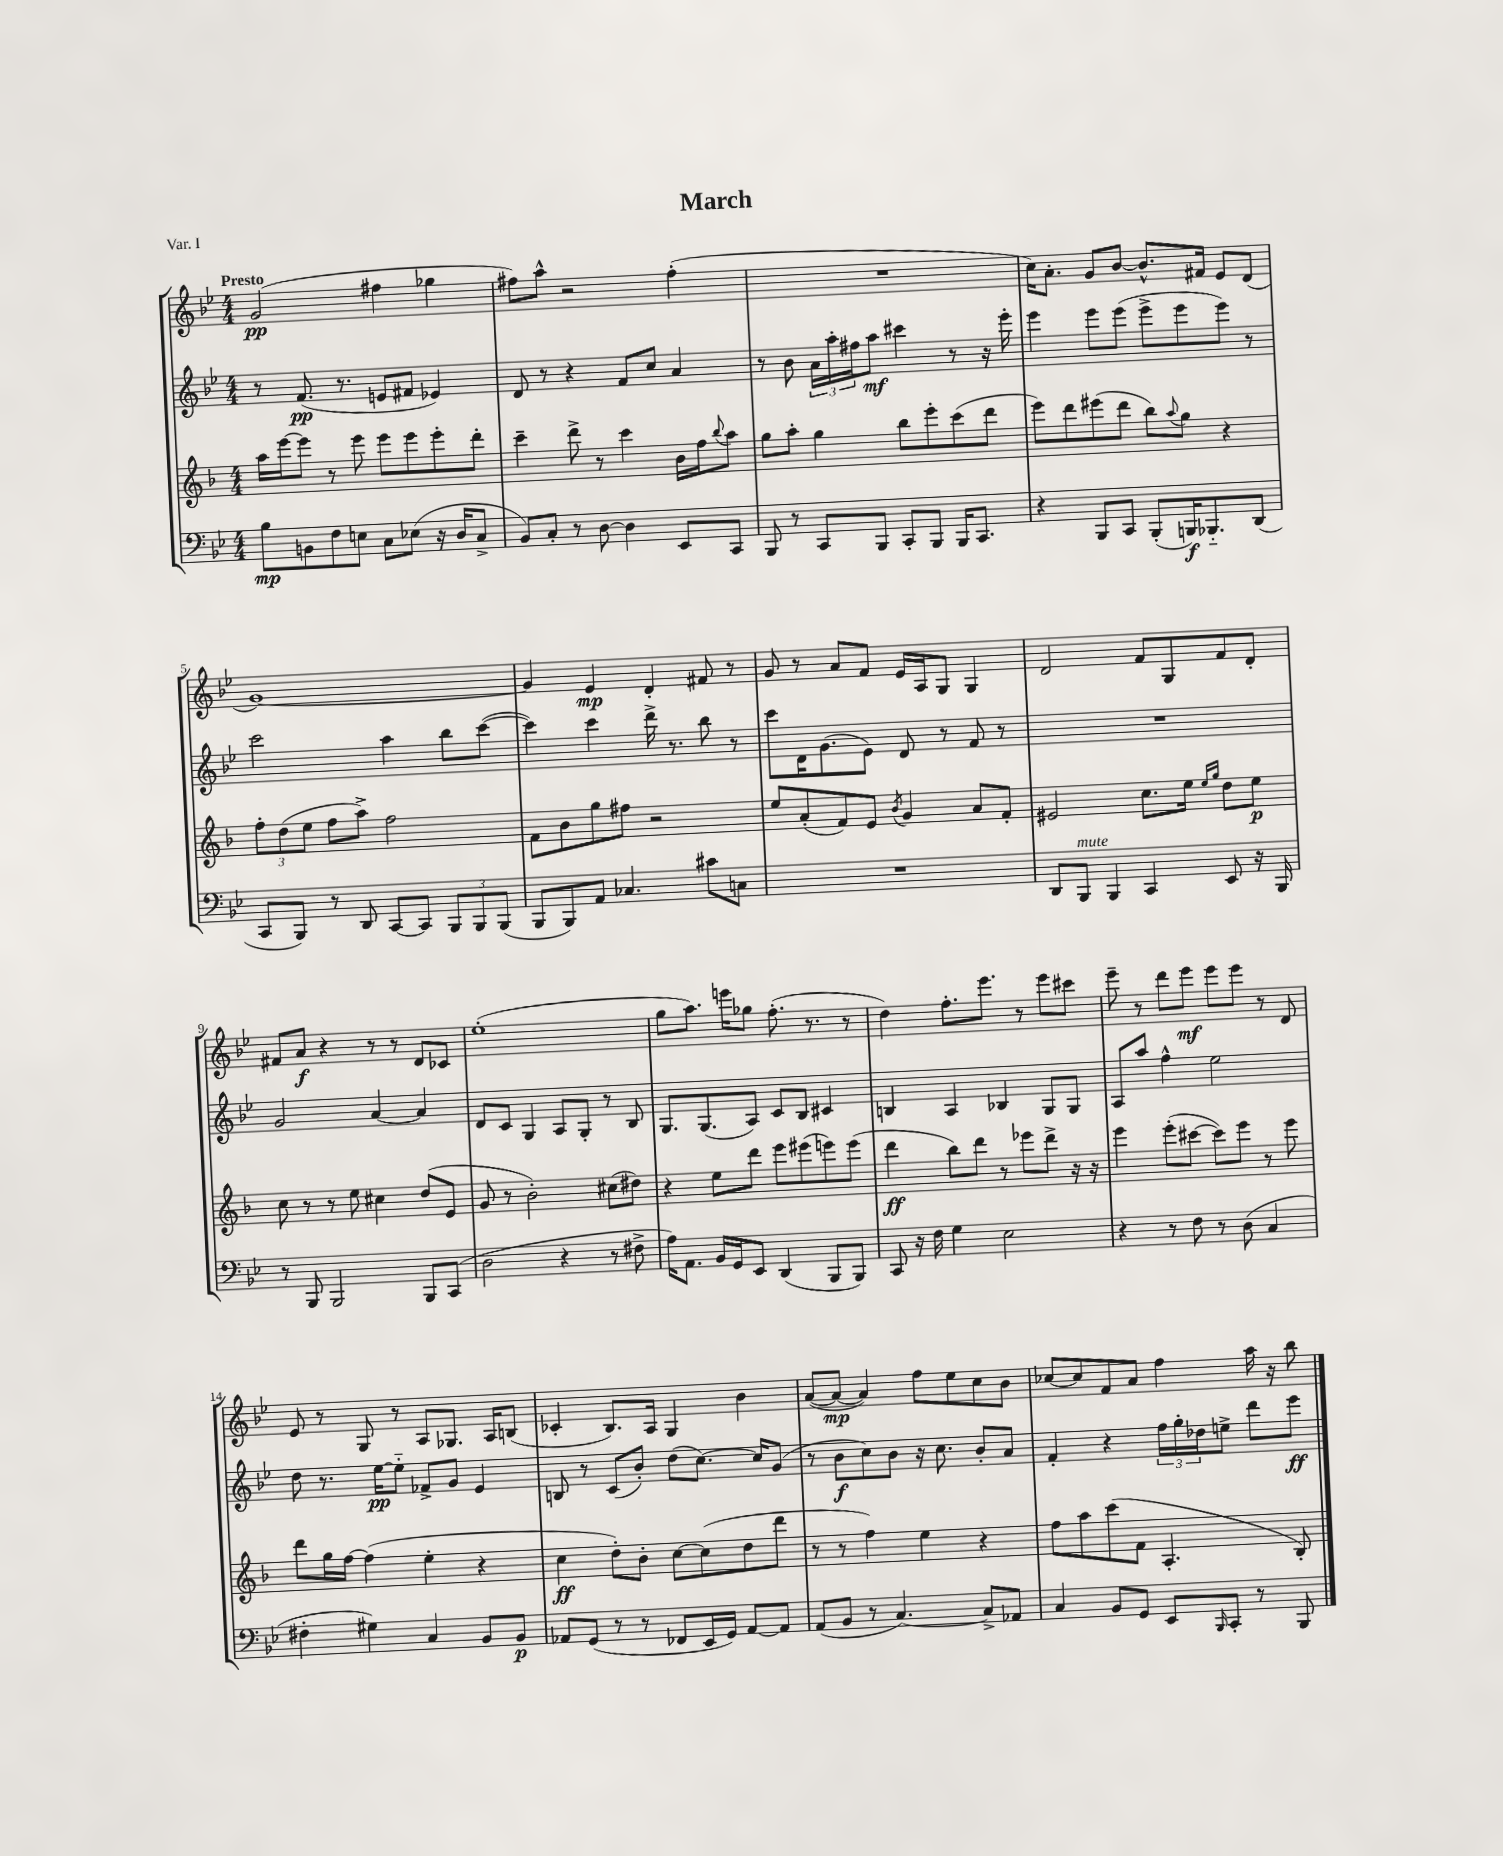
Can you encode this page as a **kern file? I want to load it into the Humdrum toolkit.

**kern	**kern	**kern	**kern
*staff4	*staff3	*staff2	*staff1
*clefF4	*clefG2	*clefG2	*clefG2
*k[b-e-]	*k[b-]	*k[b-e-]	*k[b-e-]
*M4/4	*M4/4	*M4/4	*M4/4
8B-	16aa	8r	(2g
.	[16eee	.	.
8BB	8eee]	(8.f	.
8F	8r	.	.
.	.	8.r	.
8E	8eee	.	.
8C	8eee	8e	4ff#
(8E-	8eee	8f#	.
16r	8eee'	4e-)	4gg-
16D	.	.	.
8C^	8ddd'	.	.
=	=	=	=
8BB-)	4ccc~	8d	8ff#)
8C'	.	8r	8aa^^
8r	8ddd^	4r	2r
[8D	8r	.	.
4D]	4ccc	8f	.
.	.	8cc	.
8EE-	16b-	4a	(4ff#'
.	16ff	.	.
.	8qqbb-	.	.
8CC	8aa	.	.
=	=	=	=
8BBB-	8gg	8r	1r
8r	8aa'	8b-	.
8CC	4gg	24a	.
.	.	24aa'	.
.	.	24ff#	.
8BBB-	.	8aa	.
8CC'	8bb-	4ccc#	.
8BBB-	8eee'	.	.
16BBB-	(8ccc	8r	.
8.CC	.	.	.
.	8ddd	16r	.
.	.	16eee-'	.
=	=	=	=
4r	8eee)	4eee-	16cc)
.	.	.	8.a'
.	8ddd	.	.
8BBB-	(8eee#	8eee-	8g
8CC	8ddd	(8eee-	[8b-
(8BBB-'	8bb-)	8eee-^	8.b-^^]
.	8qqaa	.	.
16BBB)	8gg	8eee-	.
8.BBB-'~	.	.	16f#
.	4r	8eee-)	8e-
(8DD	.	8r	(8d
=	=	=	=
8CC	12ff'	2ccc	[1g)
.	(12dd	.	.
8BBB-)	.	.	.
.	12ee	.	.
8r	8ff	.	.
8DD	8aa^)	.	.
[8CC	2ff	4aa	.
8CC]	.	.	.
12BBB-	.	8bb-	.
12BBB-	.	.	.
.	.	([8ccc	.
(12BBB-	.	.	.
=	=	=	=
8BBB-	8f	4ccc])	4g]
8BBB-)	8b-	.	.
8AA	8gg	4ccc	4e-
4.C-	8ff#	.	.
.	2r	16ddd^	4d'
.	.	8.r	.
8c#	.	8bb-	8f#
8C	.	8r	8r
=	=	=	=
1r	8ee	8ccc	8g
.	(8a'	16d	8r
.	.	(8.g	.
.	8f)	.	8a
.	8e	8e-)	8f
.	8qb-	.	.
.	4g	8d	16e-
.	.	.	16A
.	.	8r	8G
.	8a	8f	4G
.	8f'	8r	.
=	=	=	=
8DD	2e#	1r	2d
8BBB-	.	.	.
4BBB-	.	.	.
4CC	8.cc	.	8f
.	.	.	8G
.	16ee	.	.
.	16qqee	.	.
.	16qqgg	.	.
8EE-	8dd	.	8f
16r	8ee	.	8d'
16BBB-	.	.	.
=	=	=	=
8r	8cc	2g	8f#
8BBB-	8r	.	8a
2BBB-	8r	.	4r
.	8ee	.	.
.	4cc#	[4a	8r
.	.	.	8r
8BBB-	(8dd	4a]	8d
(8CC	8e	.	8c-
=	=	=	=
2D	8g	8d	(1ee-'
.	8r	8c	.
.	2b-')	4G	.
4r	.	8A	.
.	.	8G'	.
8r	(8cc#	8r	.
8F#^	8dd#)	8B-	.
=	=	=	=
16A)	4r	8.G	8gg
8.AA	.	.	.
.	.	.	8.aa)
.	.	(8.G	.
16BB-	8ee	.	.
16GG	.	.	16eee
8EE-	8ddd	8A)	8gg-
(4DD	8eee	8c	(8.ff'
.	(8eee#	8B-	.
.	.	.	8.r
8BBB-	8eee)	4c#	.
8BBB-)	(8eee	.	8r
=	=	=	=
8CC	4ddd	4B	4dd)
16r	.	.	.
16F	.	.	.
4G	8bb-)	4A	8.ff'
.	8ddd	.	.
.	.	.	8.eee-
2E-	8r	4B-	.
.	8eee-	.	8r
.	8ddd^	8G	8eee-
.	16r	8G	8ccc#
.	16r	.	.
=	=	=	=
4r	4eee	8A	8eee-~
.	.	8aa	8r
8r	(8eee'	4ff^^	8ddd
8F	[8ccc#	.	8eee-
8r	8ccc#])	2ee-	8eee-
(8D	8eee	.	8eee-
4C	8r	.	8r
.	8eee	.	8d
=	=	=	=
4F#'	8ddd	8dd	8e-
.	16gg	8.r	8r
.	[16ff	.	.
4G#)	(4ff]	.	8G
.	.	[16ee-	.
.	.	8ee-'~]	8r
4C	4ee'	8f-^	8A
.	.	8g	8.G-
8BB-	4r	4e-	.
.	.	.	16A
8BB-	.	.	(8B
=	=	=	=
8AA-	4cc	8B	4c-'
(8GG	.	8r	.
8r	8dd')	(8c	8.B-)
8r	8b-'	8b-')	.
.	.	.	16A
8FF-	[8cc	(8dd	4G
16EE-	(8cc]	[8.cc)	.
16GG)	.	.	.
[8AA-	8dd	.	4b-
.	.	16cc]	.
8AA-]	8ddd	(8g	.
=	=	=	=
(8AA	8r	8r	([8a
8BB-	8r	8b-	8a_
8r	4ff)	8cc)	4a])
[4.C)	.	8b-	.
.	4ee	16r	8ff
.	.	8.cc	.
.	.	.	8ee-
8C^]	4r	8b-'	8cc
8AA-	.	8a	8b-
=	=	=	=
4C	8ff	4f'	[8cc-
.	8aa	.	8cc-]
8BB-	(8ccc	4r	8f
8GG	8f	.	8a
8EE-	4.A'	24ff	4ff
.	.	24gg'	.
.	.	24dd-	.
16qqBBB-	.	.	.
8CC'	.	8ee^	.
8r	.	8ddd	16aa
.	.	.	16r
8BBB-	8B-')	8eee-	8bb-
==	==	==	==
*-	*-	*-	*-
